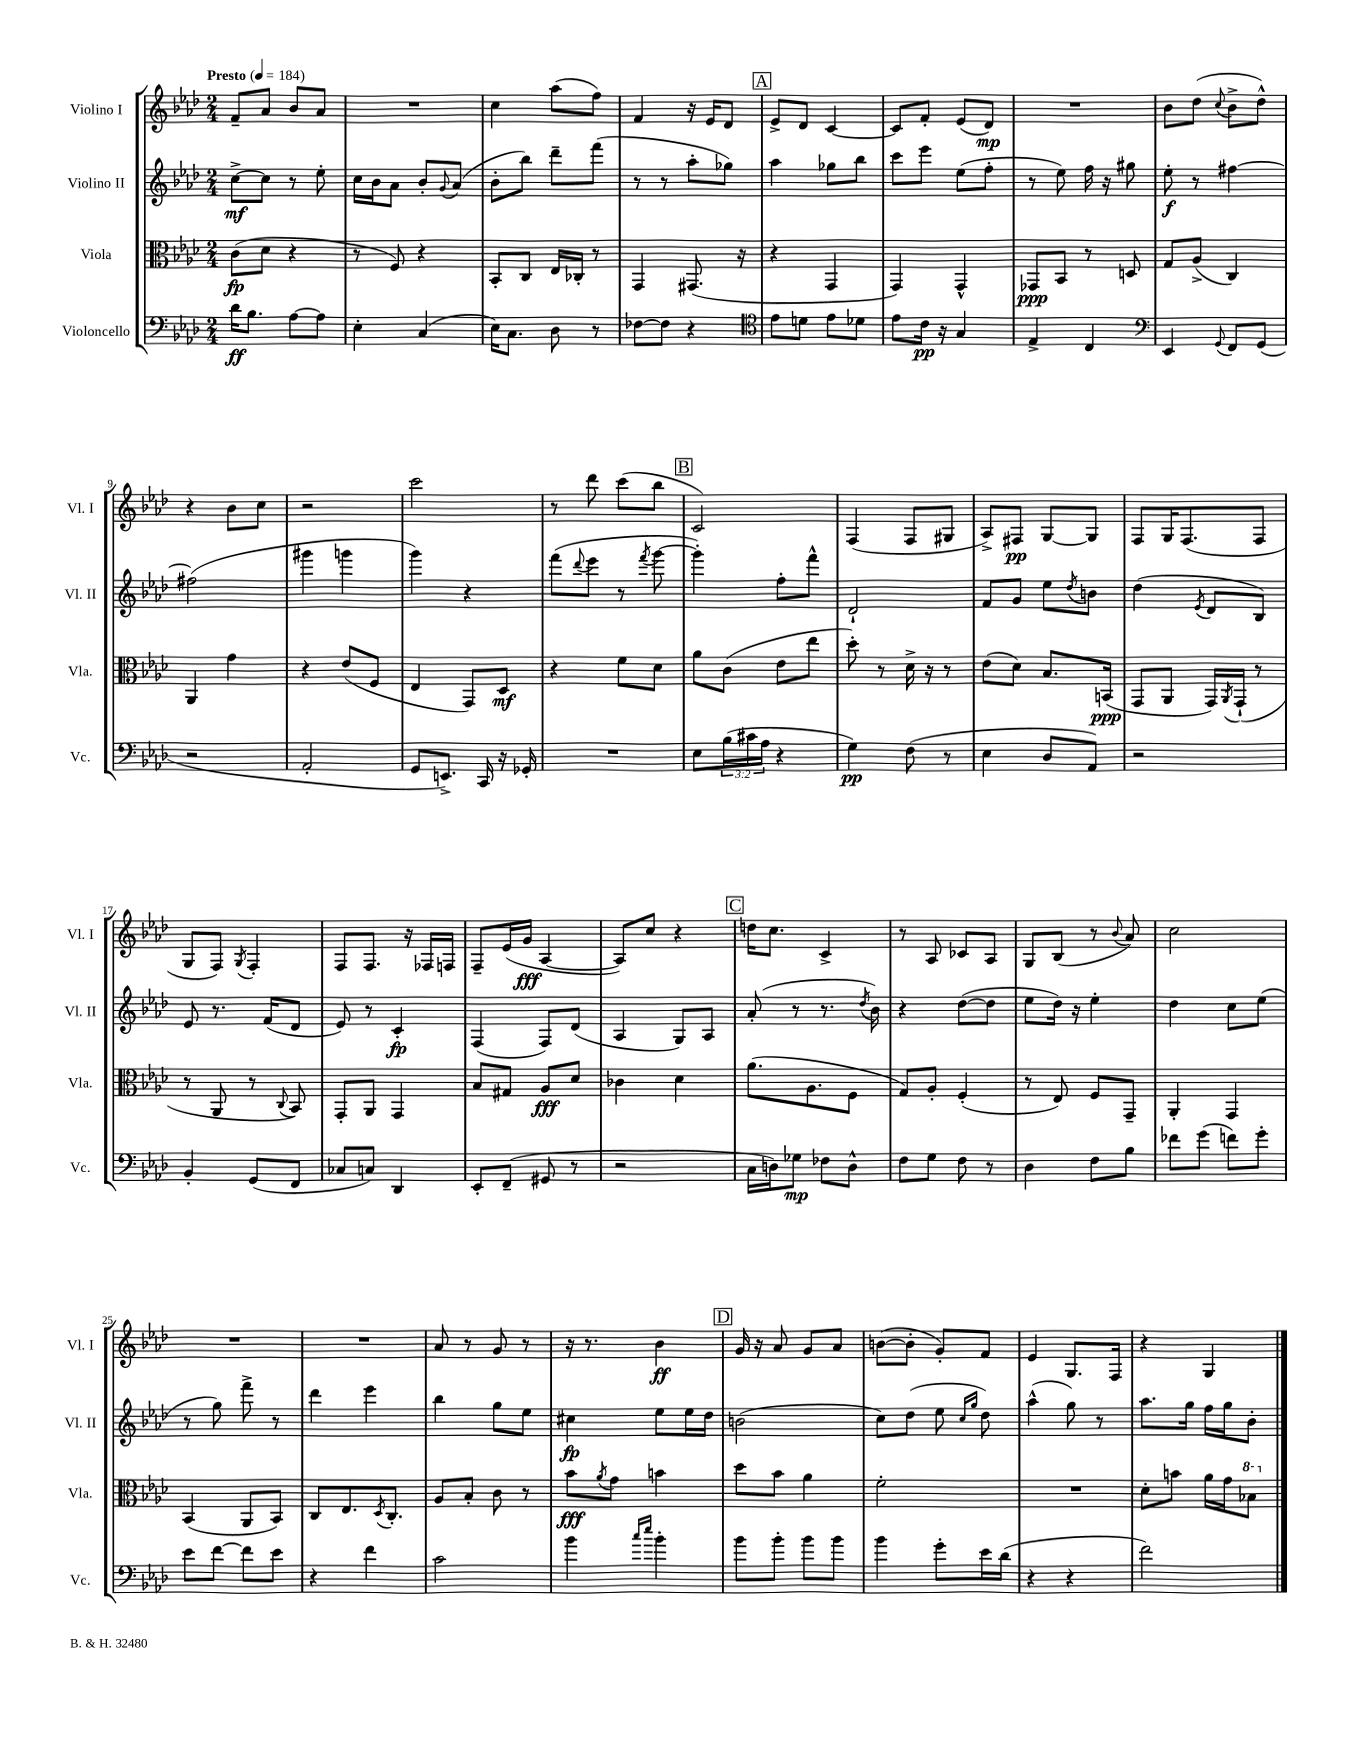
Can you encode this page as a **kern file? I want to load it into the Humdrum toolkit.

**kern	**dynam	**kern	**dynam	**kern	**dynam	**kern	**dynam
*part4	*part4	*part3	*part3	*part2	*part2	*part1	*part1
*staff4	*staff4	*staff3	*staff3	*staff2	*staff2	*staff1	*staff1
*I"Violoncello	*	*I"Viola	*	*I"Violino II	*	*I"Violino I	*
*I'Vc.	*	*I'Vla.	*	*I'Vl. II	*	*I'Vl. I	*
*clefF4	*	*clefC3	*	*clefG2	*	*clefG2	*
*k[b-e-a-d-]	*	*k[b-e-a-d-]	*	*k[b-e-a-d-]	*	*k[b-e-a-d-]	*
*M2/4	*	*M2/4	*	*M2/4	*	*M2/4	*
*MM184	*	*MM184	*	*MM184	*	*MM184	*
=1	=1	=1	=1	=1	=1	=1	=1
!	!	!	!	!	!	!LO:TX:a:B:t=Presto	!
16d-\KL	ff	(8c\L	fp	[8cc^\L	mf	8f~/L	.
8.B-\J	.	.	.	.	.	.	.
.	.	8d-\J	.	8cc\J]	.	8a-/J	.
[8A-\L	.	4r	.	8r	.	8b-/L	.
8A-\J]	.	.	.	8ee-'\	.	8a-/J	.
=2	=2	=2	=2	=2	=2	=2	=2
4E-'\	.	8r	.	16cc\LL	.	2r	.
.	.	.	.	16b-\J	.	.	.
.	.	8F/)	.	8a-\J	.	.	.
(4C/	.	4r	.	8b-'/L	.	.	.
.	.	.	.	8qqg/	.	.	.
.	.	.	.	(8a-/J	.	.	.
=3	=3	=3	=3	=3	=3	=3	=3
16E-\KL)	.	8BB-'/L	.	8b-'\L	.	4cc\	.
8.C\J	.	.	.	.	.	.	.
.	.	8C/J	.	8bb-\J)	.	.	.
8D-\	.	16E-/LL	.	8ddd-~\L	.	(8aa-\L	.
.	.	16C-X'/JJ	.	.	.	.	.
8r	.	8r	.	(8fff\J	.	8ff\J)	.
=4	=4	=4	=4	=4	=4	=4	=4
[8F-X\L	.	4GG/	.	8r	.	4f/	.
8F-\J]	.	.	.	8r	.	.	.
4r	.	(8.GG#X/	.	8aa-'\L	.	16r	.
.	.	.	.	.	.	16e-/KL	.
.	.	.	.	8gg-X\J)	.	8d-/J	.
.	.	16r	.	.	.	.	.
!!LO:REH:place=s1:t=A
=5	=5	=5	=5	=5	=5	=5	=5
*clefC4	*	*	*	*	*	*	*
8e-\L	.	4r	.	4aa-\	.	8e-^/L	.
8dn\J	.	.	.	.	.	8d-/J	.
8e-\L	.	4GG/	.	8gg-X\L	.	[4c/	.
8d-X\J	.	.	.	8bb-\J	.	.	.
=6	=6	=6	=6	=6	=6	=6	=6
8e-\L	.	4GG/)	.	8ccc\L	.	8c/L]	.
16c\Jk	pp	.	.	8eee-\J	.	8f'/J	.
16r	.	.	.	.	.	.	.
4G/	.	4GG^^/	.	(8ee-\L	.	(8e-/L	.
.	.	.	.	8ff'\J	.	8d-/J)	mp
=7	=7	=7	=7	=7	=7	=7	=7
4E-^/	.	8GG-X/L	ppp	8r	.	2r	.
.	.	8BB-/J	.	8ee-\)	.	.	.
4C/	.	8r	.	16ff\	.	.	.
.	.	.	.	16r	.	.	.
.	.	8Dn/	.	8gg#X\	.	.	.
=8	=8	=8	=8	=8	=8	=8	=8
*clefF4	*	*	*	*	*	*	*
4EE-/	.	8G/L	.	8ee-'\	f	8b-\L	.
.	.	(8A-^/J	.	8r	.	(8dd-\J	.
8qqGG/	.	.	.	.	.	8qqcc/	.
8FF/L	.	4C/)	.	[4ff#X\	.	8b-^\L	.
(8GG/J	.	.	.	.	.	8dd-^^\J)	.
!!LO:LB:g=z
=9	=9	=9	=9	=9	=9	=9	=9
2r	.	4AA-/	.	(2ff#X\]	.	4r	.
.	.	4g\	.	.	.	8b-\L	.
.	.	.	.	.	.	8cc\J	.
=10	=10	=10	=10	=10	=10	=10	=10
2AA-'/	.	4r	.	4ggg#X\	.	2r	.
.	.	(8e-/L	.	4gggn\	.	.	.
.	.	8F/J	.	.	.	.	.
=11	=11	=11	=11	=11	=11	=11	=11
8GG/L	.	4E-/	.	4ggg\)	.	2ccc\	.
8.EEn^/J)	.	.	.	.	.	.	.
.	.	8GG/L)	.	4r	.	.	.
16CC/	.	.	.	.	.	.	.
16r	.	8D-/J	mf	.	.	.	.
16GG-X'/	.	.	.	.	.	.	.
=12	=12	=12	=12	=12	=12	=12	=12
2r	.	4r	.	(8fff\L	.	8r	.
.	.	.	.	8qqddd-/	.	.	.
.	.	.	.	8eee-\J	.	8ddd-\	.
.	.	8f\L	.	8r	.	(8ccc\L	.
.	.	.	.	8qfff/	.	.	.
.	.	8d-\J	.	[8ggg\	.	8bb-\J	.
!!LO:REH:place=s1:t=B
=13	=13	=13	=13	=13	=13	=13	=13
8E-\L	.	8a-\L	.	4ggg'\])	.	2c/)	.
(24B-\L	.	(8c\J	.	.	.	.	.
24c#X\	.	.	.	.	.	.	.
24A-\JJ	.	.	.	.	.	.	.
4r	.	8e-\L	.	8ff'\L	.	.	.
.	.	8ee-\J	.	8fff^^\J	.	.	.
=14	=14	=14	=14	=14	=14	=14	=14
4G\)	pp	8dd-'\)	.	2d-`/	.	(4F/	.
.	.	8r	.	.	.	.	.
(8F\	.	16d-^\	.	.	.	8F/L	.
.	.	16r	.	.	.	.	.
8r	.	8r	.	.	.	8G#X/J	.
=15	=15	=15	=15	=15	=15	=15	=15
4E-\	.	(8e-\L	.	8f/L	.	8A-^/L)	.
.	.	8d-\J)	.	8g/J	.	8F#X/J	pp
8D-/L	.	8.B-/L	.	8ee-\L	.	[8G/L	.
.	.	.	.	8qdd-/	.	.	.
8AA-/J)	.	.	.	8bn\J	.	8G/J]	.
.	.	(16BBn/Jk	ppp	.	.	.	.
=16	=16	=16	=16	=16	=16	=16	=16
2r	.	8GG/L	.	(4dd-\	.	8F/L	.
.	.	8AA-/J	.	.	.	16G/K	.
.	.	.	.	.	.	(8.F/	.
.	.	.	.	8qe-/	.	.	.
.	.	16GG/LL)	.	8d-/L	.	.	.
.	.	8qAA-/	.	.	.	.	.
.	.	(16GG`/JJ	.	.	.	.	.
.	.	8r	.	8B-/J)	.	8F/J	.
!!LO:LB:g=z
=17	=17	=17	=17	=17	=17	=17	=17
4BB-'/	.	8r	.	8e-/	.	8G/L	.
.	.	8AA-/	.	8.r	.	8F/J)	.
.	.	.	.	.	.	8qG/	.
(8GG/L	.	8r	.	.	.	4F'/	.
.	.	.	.	(16f/KL	.	.	.
.	.	8qqC/	.	.	.	.	.
8FF/J	.	8BB-/)	.	8d-/J	.	.	.
=18	=18	=18	=18	=18	=18	=18	=18
8C-X/L	.	8GG'/L	.	8e-/)	.	8F/L	.
8Cn/J)	.	8AA-/J	.	8r	.	8.F/J	.
4DD-/	.	4GG/	.	4c'/	fp	.	.
.	.	.	.	.	.	16r	.
.	.	.	.	.	.	16F-X/LL	.
.	.	.	.	.	.	16Fn/JJ	.
=19	=19	=19	=19	=19	=19	=19	=19
8EE-'/L	.	8B-/L	.	(4F/	.	8F~/L	.
(8FF~/J	.	8G#X/J	.	.	.	(16e-/L	.
.	.	.	.	.	.	16g/JJ	fff
8GG#X/	.	8A-/L	fff	8F/L)	.	[4A-/	.
8r	.	8d-/J	.	(8d-/J	.	.	.
=20	=20	=20	=20	=20	=20	=20	=20
2r	.	4c-X\	.	4A-/	.	8A-/L])	.
.	.	.	.	.	.	8cc/J	.
.	.	4d-\	.	8G/L)	.	4r	.
.	.	.	.	8A-/J	.	.	.
!!LO:REH:place=s1:t=C
=21	=21	=21	=21	=21	=21	=21	=21
16C\LL	.	(8.a-\L	.	(8a-'/	.	16ddn\KL	.
16Dn\J)	.	.	.	.	.	8.cc\J	.
8G-X\J	mp	.	.	8r	.	.	.
.	.	8.A-\	.	.	.	.	.
8F-X\L	.	.	.	8.r	.	4c^/	.
8D^^\J	.	8F\J	.	.	.	.	.
.	.	.	.	8qdd-/	.	.	.
.	.	.	.	16b-\)	.	.	.
=22	=22	=22	=22	=22	=22	=22	=22
8F\L	.	8G/L)	.	4r	.	8r	.
8G\J	.	8A-'/J	.	.	.	8A-/	.
8F\	.	(4F'/	.	([8dd-\L	.	8c-X/L	.
8r	.	.	.	8dd-\J]	.	8A-/J	.
=23	=23	=23	=23	=23	=23	=23	=23
4D-\	.	8r	.	8ee-\L	.	8G/L	.
.	.	8E-/)	.	16dd-\Jk)	.	(8B-/J	.
.	.	.	.	16r	.	.	.
8F\L	.	8F/L	.	4ee-'\	.	8r	.
.	.	.	.	.	.	8qqb-/	.
8B-\J	.	8GG~/J	.	.	.	8a-/)	.
=24	=24	=24	=24	=24	=24	=24	=24
8f-X\L	.	4AA-'/	.	4dd-\	.	2cc\	.
(8g\J	.	.	.	.	.	.	.
8fn\L)	.	4GG/	.	8cc\L	.	.	.
8g'\J	.	.	.	(8ee-\J	.	.	.
!!LO:LB:g=z
=25	=25	=25	=25	=25	=25	=25	=25
8e-\L	.	(4BB-/	.	8r	.	2r	.
[8f\J	.	.	.	8gg\)	.	.	.
8f\L]	.	8AA-/L	.	8fff^\	.	.	.
8e-\J	.	8BB-/J)	.	8r	.	.	.
=26	=26	=26	=26	=26	=26	=26	=26
4r	.	8C/L	.	4ddd-\	.	2r	.
.	.	8.E-/	.	.	.	.	.
4f\	.	.	.	4eee-\	.	.	.
.	.	8qD-/	.	.	.	.	.
.	.	8.C'/J	.	.	.	.	.
=27	=27	=27	=27	=27	=27	=27	=27
2c\	.	8A-/L	.	4bb-\	.	8a-/	.
.	.	8B-'/J	.	.	.	8r	.
.	.	8c\	.	8gg\L	.	8g/	.
.	.	8r	.	8ee-\J	.	8r	.
=28	=28	=28	=28	=28	=28	=28	=28
4b-\	.	8b-\L	fff	4cc#X\	fp	16r	.
.	.	.	.	.	.	8.r	.
.	.	8qa-/	.	.	.	.	.
.	.	8g\J	.	.	.	.	.
16qqcc/LL	.	.	.	.	.	.	.
16qqee-/JJ	.	.	.	.	.	.	.
4b-'\	.	4bn\	.	8ee-\L	.	4b-\	ff
.	.	.	.	16ee-\L	.	.	.
.	.	.	.	16dd-\JJ	.	.	.
!!LO:REH:place=s1:t=D
=29	=29	=29	=29	=29	=29	=29	=29
8b-\L	.	8dd-\L	.	(2bn\	.	16g/	.
.	.	.	.	.	.	16r	.
8b-'\J	.	8b-\J	.	.	.	8a-/	.
8b-\L	.	4a-\	.	.	.	8g/L	.
8b-\J	.	.	.	.	.	8a-/J	.
=30	=30	=30	=30	=30	=30	=30	=30
4b-\	.	2f'\	.	8cc\L)	.	([8bn\L	.
.	.	.	.	(8dd-\J	.	8b'\J]	.
8g'\L	.	.	.	8ee-\	.	8g'/L)	.
.	.	.	.	16qqcc/LL	.	.	.
.	.	.	.	16qqgg/JJ	.	.	.
16e-\L	.	.	.	8dd-\)	.	8f/J	.
(16d-\JJ	.	.	.	.	.	.	.
=31	=31	=31	=31	=31	=31	=31	=31
4r	.	2r	.	(4aa-^^\	.	4e-/	.
4r	.	.	.	8gg\)	.	8.G/L	.
.	.	.	.	8r	.	.	.
.	.	.	.	.	.	16F/Jk	.
=32	=32	=32	=32	=32	=32	=32	=32
2f\)	.	8d-'\L	.	8.aa-\L	.	4r	.
.	.	8bn\J	.	.	.	.	.
.	.	.	.	16gg\Jk	.	.	.
.	.	16a-\LL	.	16ff\LL	.	4G/	.
.	.	16g\J	.	16gg\J	.	.	.
*	*	*8va	*	*	*	*	*
.	.	8b-X\J	.	8b-'\J	.	.	.
*	*	*X8va	*	*	*	*	*
==	==	==	==	==	==	==	==
*-	*-	*-	*-	*-	*-	*-	*-
